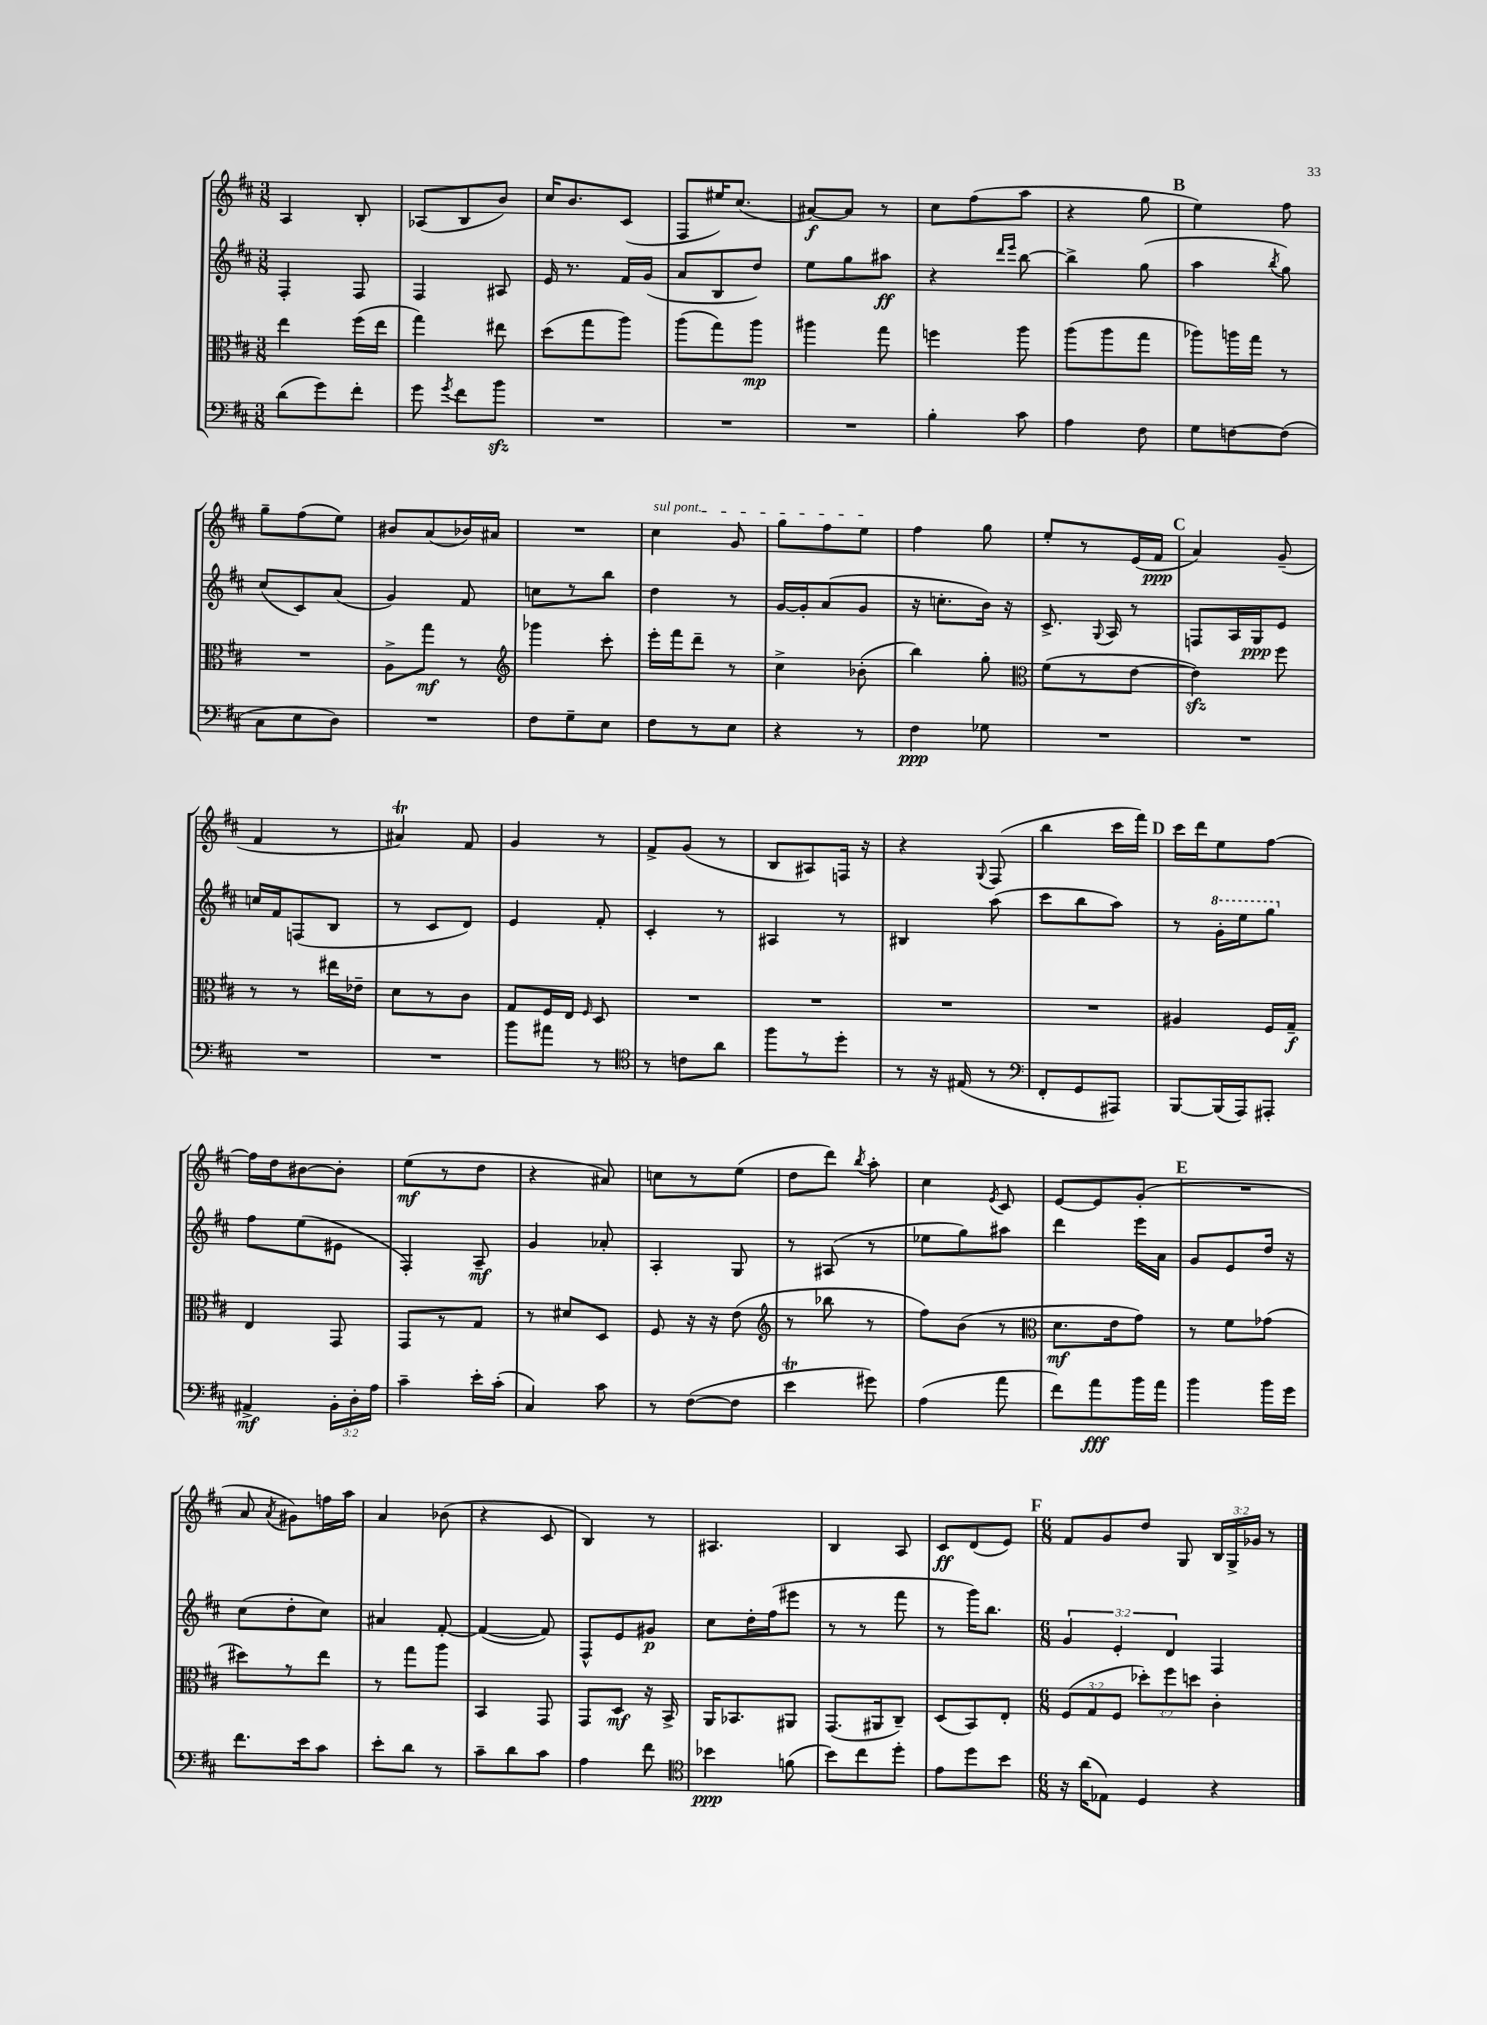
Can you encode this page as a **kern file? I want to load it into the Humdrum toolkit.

**kern	**dynam	**kern	**dynam	**kern	**dynam	**kern	**dynam
*part4	*part4	*part3	*part3	*part2	*part2	*part1	*part1
*staff4	*staff4	*staff3	*staff3	*staff2	*staff2	*staff1	*staff1
*clefF4	*	*clefC3	*	*clefG2	*	*clefG2	*
*k[f#c#]	*	*k[f#c#]	*	*k[f#c#]	*	*k[f#c#]	*
*M3/8	*	*M3/8	*	*M3/8	*	*M3/8	*
=97	=97	=97	=97	=97	=97	=97	=97
(8d\L	.	4ee\	.	4F#'/	.	4A/	.
8g\)	.	.	.	.	.	.	.
8f#'\J	.	(16ff#\LL	.	8F#/	.	8B'/	.
.	.	16ee\JJ	.	.	.	.	.
=98	=98	=98	=98	=98	=98	=98	=98
8g\	.	4gg\)	.	4F#/	.	(8A-X/L	.
8qg/	.	.	.	.	.	.	.
8f#\L	.	.	.	.	.	8B/	.
8bzz\J	.	8ee#X\	.	8A#X/	.	8b/J)	.
=99	=99	=99	=99	=99	=99	=99	=99
4.r	.	(8dd\L	.	16e/	.	16cc#/KL	.
.	.	.	.	8.r	.	8.b/	.
.	.	8gg\	.	.	.	.	.
.	.	8aa\J)	.	16f#/LL	.	(8c#/J	.
.	.	.	.	(16g/JJ	.	.	.
=100	=100	=100	=100	=100	=100	=100	=100
4.r	.	(8aa\L	.	8a/L	.	8F#/L	.
.	.	8gg\)	.	8B/	.	16ee#X/K)	.
.	.	.	.	.	.	(8.cc#/J	.
.	.	8aa\J	mp	8dd/J)	.	.	.
=101	=101	=101	=101	=101	=101	=101	=101
4.r	.	4aa#X\	.	8ee\L	.	[8a#X/L)	f
.	.	.	.	8gg\	.	8a#/J]	.
.	.	8gg\	.	8aa#X\J	ff	8r	.
=102	=102	=102	=102	=102	=102	=102	=102
4B'\	.	4ffn\	.	4r	.	8cc#\L	.
.	.	.	.	.	.	(8ff#\	.
.	.	.	.	16qqddd/LL	.	.	.
.	.	.	.	16qqeee/JJ	.	.	.
8c#\	.	8aa\	.	[8bb\	.	8aa\J	.
=103	=103	=103	=103	=103	=103	=103	=103
4A\	.	(8aa\L	.	4bb^\]	.	4r	.
.	.	8aa\	.	.	.	.	.
8F#\	.	8gg\J	.	(8gg\	.	8gg\	.
!!LO:REH:place=s1:t=B
=104	=104	=104	=104	=104	=104	=104	=104
8G\L	.	8aa-X\L)	.	4aa\	.	4ee\)	.
[8Fn\	.	16aan\L	.	.	.	.	.
.	.	16gg\JJ	.	.	.	.	.
.	.	.	.	8qbb/	.	.	.
(8F\J]	.	8r	.	8gg\)	.	8ff#\	.
!!LO:LB:g=z
=105	=105	=105	=105	=105	=105	=105	=105
8C#\L	.	4.r	.	(8cc#/L	.	8gg~\L	.
8E\	.	.	.	8c#/)	.	(8ff#\	.
8D\J)	.	.	.	(8a/J	.	8ee\J)	.
=106	=106	=106	=106	=106	=106	=106	=106
4.r	.	8A^\L	.	4g/)	.	8b#X/L	.
.	.	8gg\J	mf	.	.	(8a/	.
.	.	8r	.	8f#/	.	16b-X/L)	.
.	.	.	.	.	.	16a#X/JJ	.
=107	=107	=107	=107	=107	=107	=107	=107
*	*	*clefG2	*	*	*	*	*
8F#\L	.	4ggg-X\	.	8ccn\L	.	4.r	.
8G~\	.	.	.	8r	.	.	.
8E\J	.	8ccc#'\	.	8bb\J	.	.	.
=108	=108	=108	=108	=108	=108	=108	=108
!	!	!	!	!	!	!LO:TX:a:i:t=sul pont.	!
8F#\L	.	16eee'\LL	.	4dd\	.	4cc#\	.
.	.	16fff#\J	.	.	.	.	.
8r	.	8ddd~\J	.	.	.	.	.
8E\J	.	8r	.	8r	.	8g/	.
=109	=109	=109	=109	=109	=109	=109	=109
4r	.	4cc#^\	.	[16g/LL	.	8gg\L	.
.	.	.	.	16g'/J]	.	.	.
.	.	.	.	(8a/	.	8ff#\	.
8r	.	(8b-X'\	.	8g/J	.	8ee\J	.
=110	=110	=110	=110	=110	=110	=110	=110
4F#\	ppp	4bb\)	.	16r	.	4ff#\	.
.	.	.	.	8.ccn'\L	.	.	.
8G-X\	.	8gg'\	.	16b\Jk)	.	8gg\	.
.	.	.	.	16r	.	.	.
=111	=111	=111	=111	=111	=111	=111	=111
*	*	*clefC3	*	*	*	*	*
4.r	.	(8f#\L	.	8.c#^/	.	8ee'/L	.
.	.	8r	.	.	.	8r	.
.	.	.	.	8qqG/	.	.	.
.	.	.	.	16A/	.	.	.
.	.	[8e\J	.	8r	.	(16e/L	.
.	.	.	.	.	.	16f#/JJ	ppp
!!LO:REH:place=s1:t=C
=112	=112	=112	=112	=112	=112	=112	=112
4.r	.	4ezz\])	.	8Fn/L	.	4a/)	.
.	.	.	.	16A/L	.	.	.
.	.	.	.	16G/J	ppp	.	.
.	.	8ff#\	.	8e/J	.	(8g~/	.
!!LO:LB:g=z
=113	=113	=113	=113	=113	=113	=113	=113
4.r	.	8r	.	16ccn/LL	.	4f#/	.
.	.	.	.	16f#/J	.	.	.
.	.	8r	.	(8Fn/	.	.	.
.	.	16ee#X\LL	.	8B/J	.	8r	.
.	.	16e-X~\JJ	.	.	.	.	.
=114	=114	=114	=114	=114	=114	=114	=114
4.r	.	8d\L	.	8r	.	4a#Xt/)	.
.	.	8r	.	8c#/L	.	.	.
.	.	8c#\J	.	8d/J)	.	8f#/	.
=115	=115	=115	=115	=115	=115	=115	=115
8b\L	.	8G/L	.	4e/	.	4g/	.
8a#X\J	.	16F#/L	.	.	.	.	.
.	.	16E/JJ	.	.	.	.	.
.	.	16qqF#/	.	.	.	.	.
8r	.	8D/	.	8f#'/	.	8r	.
=116	=116	=116	=116	=116	=116	=116	=116
*clefC4	*	*	*	*	*	*	*
8r	.	4.r	.	4c#'/	.	8f#^/L	.
8cn\L	.	.	.	.	.	(8g/J	.
8a\J	.	.	.	8r	.	8r	.
=117	=117	=117	=117	=117	=117	=117	=117
8ff#\L	.	4.r	.	4A#X/	.	8B/L	.
8r	.	.	.	.	.	8A#X/)	.
8dd'\J	.	.	.	8r	.	16Fn/Jk	.
.	.	.	.	.	.	16r	.
=118	=118	=118	=118	=118	=118	=118	=118
8r	.	4.r	.	4B#X/	.	4r	.
16r	.	.	.	.	.	.	.
(16E#X/	.	.	.	.	.	.	.
.	.	.	.	.	.	8qqG/	.
8r	.	.	.	(8aa\	.	(8F#/	.
=119	=119	=119	=119	=119	=119	=119	=119
*clefF4	*	*	*	*	*	*	*
8FF#'/L	.	4.r	.	8ccc#\L	.	4bb\	.
8GG/	.	.	.	8bb\	.	.	.
8AAA#X/J)	.	.	.	8aa\J)	.	16ccc#\LL	.
.	.	.	.	.	.	16fff#\JJ)	.
!!LO:REH:place=s1:t=D
=120	=120	=120	=120	=120	=120	=120	=120
[8BBB/L	.	4A#X/	.	8r	.	16ccc#\LL	.
.	.	.	.	.	.	16ddd\J	.
*	*	*	*	*8va	*	*	*
(16BBB/L]	.	.	.	16gg'\LL	.	8ee\	.
16AAA/J)	.	.	.	16eee\J	.	.	.
8AAA#X'/J	.	16F#/LL	.	8ggg\J	.	[8ff#\J	.
.	.	16G~/JJ	f	.	.	.	.
!!LO:LB:g=z
=121	=121	=121	=121	=121	=121	=121	=121
*	*	*	*	*X8va	*	*	*
4AA#X^/	mf	4E/	.	8ff#\L	.	16ff#\LL]	.
.	.	.	.	.	.	16dd\J	.
.	.	.	.	(8ee\	.	[8b#X\	.
24BB'\LL	.	8GG/	.	8e#X\J	.	8b#'\J]	.
24D'\	.	.	.	.	.	.	.
24A\JJ	.	.	.	.	.	.	.
=122	=122	=122	=122	=122	=122	=122	=122
4c#~\	.	8GG/L	.	4F#'/)	.	(8ee\L	mf
.	.	8r	.	.	.	8r	.
16e'\LL	.	8G/J	.	8A~/	mf	8dd\J	.
(16c#'\JJ	.	.	.	.	.	.	.
=123	=123	=123	=123	=123	=123	=123	=123
4C#/)	.	8r	.	4g/	.	4r	.
.	.	8d#X/L	.	.	.	.	.
8c#\	.	8D/J	.	8a-X'/	.	8a#X/)	.
=124	=124	=124	=124	=124	=124	=124	=124
8r	.	8F#/	.	4A'/	.	8ccn\L	.
([8F#\L	.	16r	.	.	.	8r	.
.	.	16r	.	.	.	.	.
8F#\J]	.	(8e\	.	8G/	.	(8ee\J	.
=125	=125	=125	=125	=125	=125	=125	=125
*	*	*clefG2	*	*	*	*	*
4eT\	.	8r	.	8r	.	8dd\L	.
.	.	8bb-X\	.	(8A#X/	.	8ddd\J)	.
.	.	.	.	.	.	8qbb/	.
8g#X\)	.	8r	.	8r	.	8aa'\	.
=126	=126	=126	=126	=126	=126	=126	=126
(4A\	.	8ff#\L)	.	8ee-X\L	.	4cc#\	.
.	.	(8b\J	.	8gg\)	.	.	.
.	.	.	.	.	.	8qe/	.
8a\	.	8r	.	8aa#X\J	.	8c#/	.
=127	=127	=127	=127	=127	=127	=127	=127
*	*	*clefC3	*	*	*	*	*
8f#\L)	.	8.d\L	mf	4ddd\	.	[8e/L	.
8a\	fff	.	.	.	.	8e/]	.
.	.	16e\k	.	.	.	.	.
16b\L	.	8g\J)	.	16eee\LL	.	(8g'/J	.
16a\JJ	.	.	.	16a\JJ	.	.	.
!!LO:REH:place=s1:t=E
=128	=128	=128	=128	=128	=128	=128	=128
4b\	.	8r	.	8g/L	.	4.r	.
.	.	8f#\L	.	8e/	.	.	.
16b\LL	.	(8g-X\J	.	16dd/Jk	.	.	.
16g\JJ	.	.	.	16r	.	.	.
!!LO:LB:g=z
=129	=129	=129	=129	=129	=129	=129	=129
8.f#\L	.	8dd#X\L)	.	(8cc#\L	.	8a/	.
.	.	.	.	.	.	8qa/	.
.	.	8r	.	8dd'\	.	8g#X\L)	.
16e\k	.	.	.	.	.	.	.
8c#\J	.	8ee\J	.	8cc#\J)	.	16ffn\L	.
.	.	.	.	.	.	16aa\JJ	.
=130	=130	=130	=130	=130	=130	=130	=130
8e'\L	.	8r	.	4a#X/	.	4a/	.
8d\J	.	8gg\L	.	.	.	.	.
8r	.	8aa\J	.	[8f#'/	.	(8b-X\	.
=131	=131	=131	=131	=131	=131	=131	=131
8c#~\L	.	4BB/	.	(4f#/_	.	4r	.
8d\	.	.	.	.	.	.	.
8c#\J	.	8GG/	.	8f#/])	.	8c#/	.
=132	=132	=132	=132	=132	=132	=132	=132
4A\	.	8GG/L	.	8F#^^/L	.	4B/)	.
.	.	8D/J	mf	8e/	.	.	.
8f#\	.	16r	.	8g#X/J	p	8r	.
.	.	16BB^/	.	.	.	.	.
=133	=133	=133	=133	=133	=133	=133	=133
*clefC4	*	*	*	*	*	*	*
4b-X\	ppp	16AA/KL	.	8cc#\L	.	4.A#X/	.
.	.	8.BB-X/	.	.	.	.	.
.	.	.	.	16dd'\L	.	.	.
.	.	.	.	(16ff#\J	.	.	.
(8fn\	.	8AA#X/J	.	8eee#X\J	.	.	.
=134	=134	=134	=134	=134	=134	=134	=134
8b\L)	.	(8.GG/L	.	8r	.	4B/	.
8cc#\	.	.	.	8r	.	.	.
.	.	16AA#X/k	.	.	.	.	.
8dd'\J	.	8C#~/J)	.	8fff#\	.	8A/	.
=135	=135	=135	=135	=135	=135	=135	=135
8e\L	.	(8D/L	.	8r	.	8c#/L	ff
8dd\	.	8BB/)	.	16ggg\KL)	.	(8d/	.
.	.	.	.	8.bb\J	.	.	.
8b\J	.	8E'/J	.	.	.	8e/J)	.
!!LO:REH:place=s1:t=F
=136	=136	=136	=136	=136	=136	=136	=136
*M6/8	*	*M6/8	*	*M6/8	*	*M6/8	*
16r	.	(12F#/L	.	6g/	.	8f#/L	.
(16a\KL	.	.	.	.	.	.	.
.	.	12G/	.	.	.	.	.
8E-X\J)	.	.	.	.	.	8g/	.
.	.	12F#/J	.	6e'/	.	.	.
4D/	.	12dd-X'\L)	.	.	.	8dd/J	.
.	.	12ff#\	.	6d/	.	.	.
.	.	.	.	.	.	8G/	.
.	.	12ddn\J	.	.	.	.	.
4r	.	4c#'\	.	4F#/	.	24B/LL	.
.	.	.	.	.	.	24G^/	.
.	.	.	.	.	.	24g-X/JJ	.
.	.	.	.	.	.	8r	.
==	==	==	==	==	==	==	==
*-	*-	*-	*-	*-	*-	*-	*-
